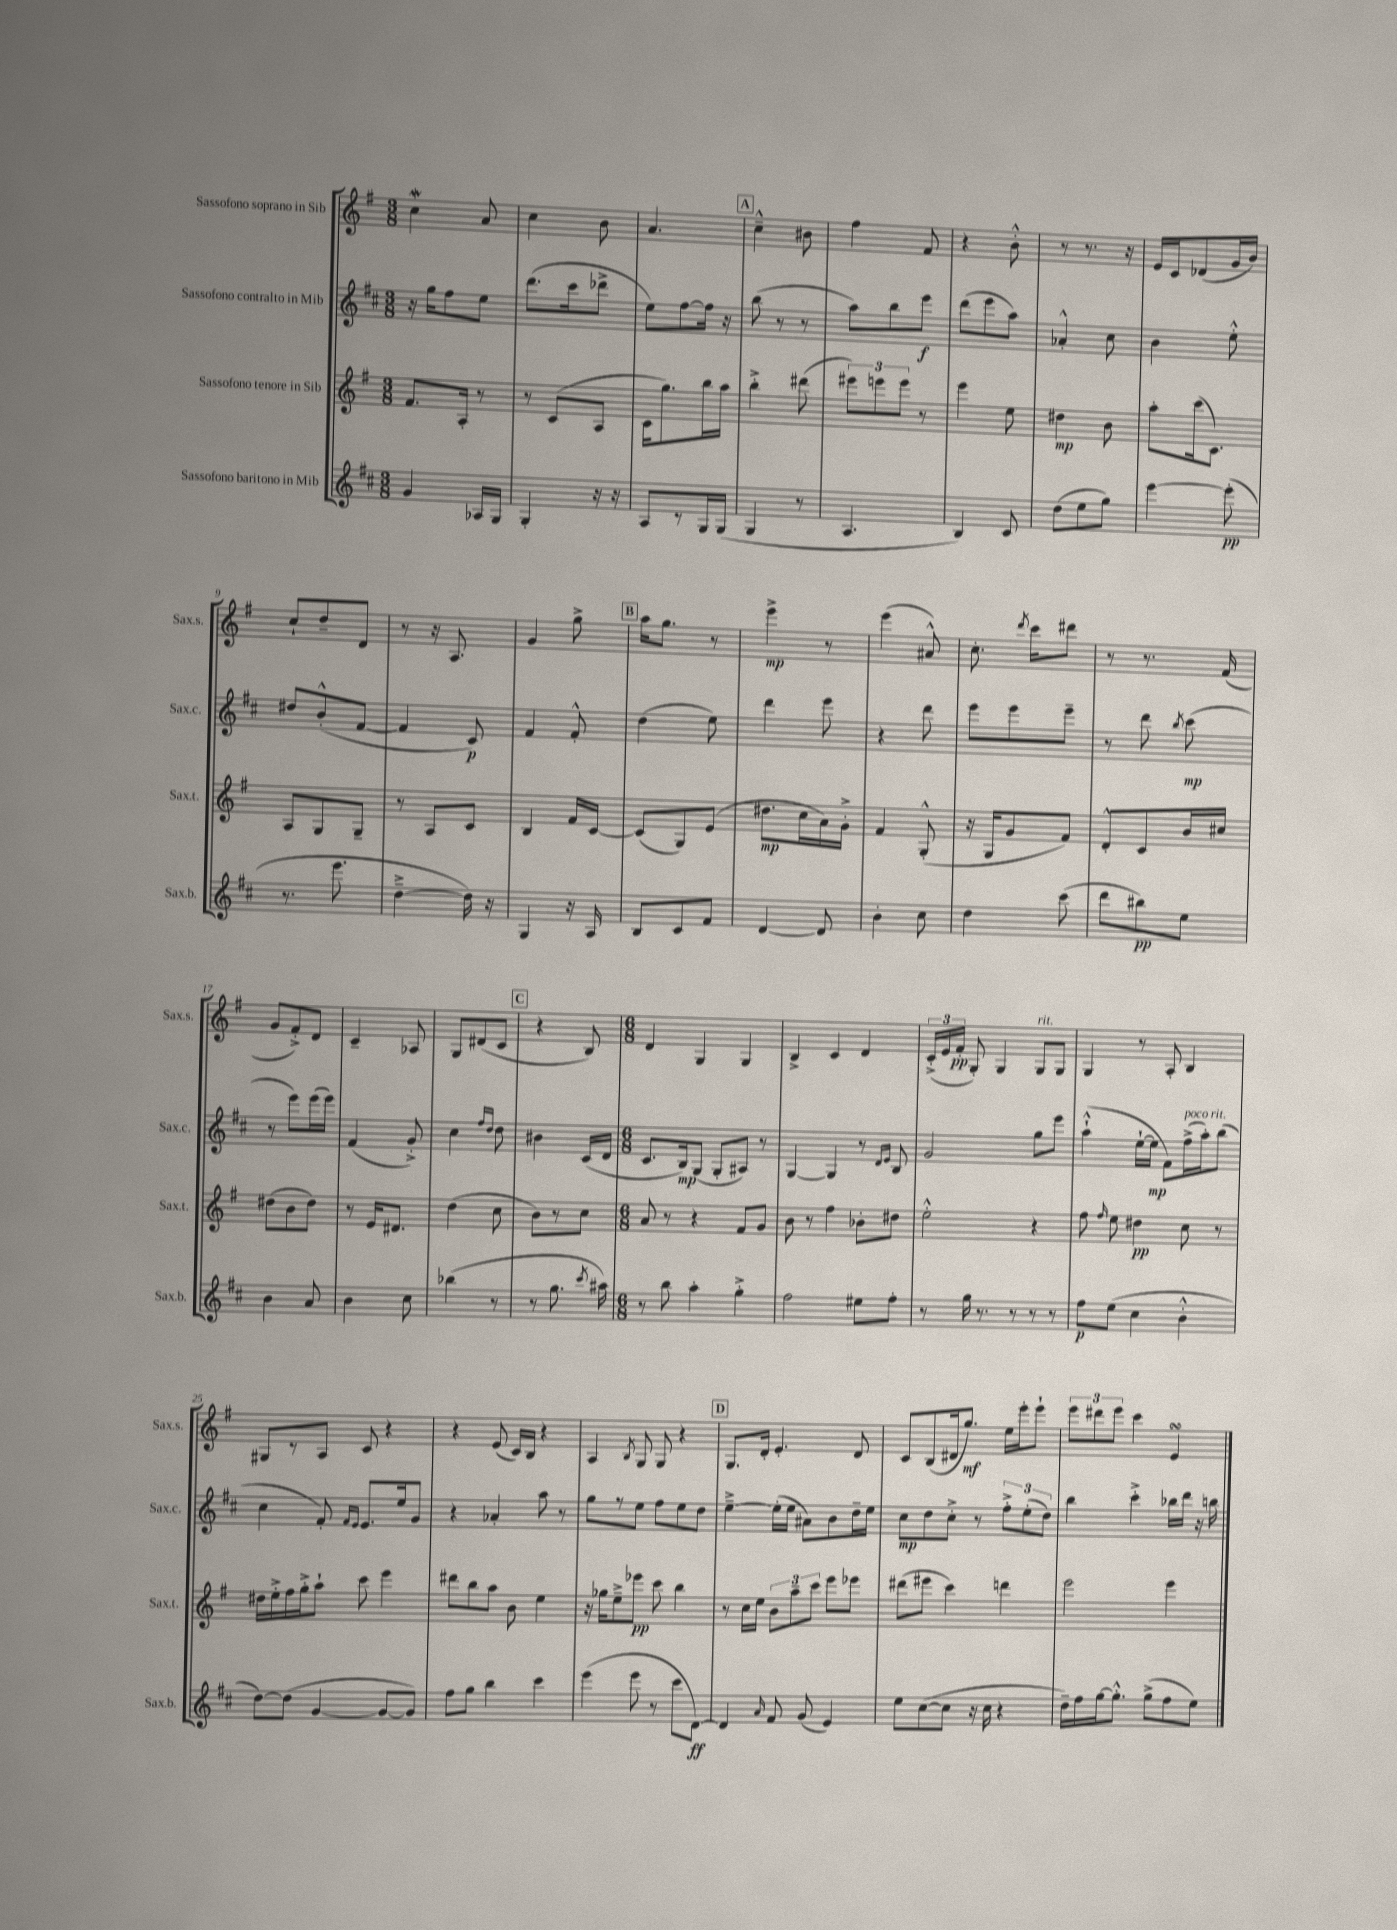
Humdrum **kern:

**kern	**kern	**kern	**kern
*staff4	*staff3	*staff2	*staff1
*clefG2	*clefG2	*clefG2	*clefG2
*k[f#c#]	*k[f#]	*k[f#c#]	*k[f#]
*M3/8	*M3/8	*M3/8	*M3/8
4g	8.f#	16r	4cc
.	.	16gg	.
.	.	8ff#	.
.	16A'	.	.
16A-	8r	8ee	8a
16G	.	.	.
=	=	=	=
4G'	8r	(8.ddd	4cc
.	(8c	.	.
.	.	16ccc#	.
16r	8A	8ddd-^	8b
16r	.	.	.
=	=	=	=
8A	16c	8ee)	4.a
.	8.gg)	.	.
8r	.	[8ff#	.
16G	16bb	16ff#]	.
(16G	16aa	16r	.
=	=	=	=
4G	4bb'^	(8bb	4cc~^^
.	.	8r	.
8r	(8ddd#	8r	8b#
=	=	=	=
4.A	12eee#)	8aa)	4ff#
.	12eee	.	.
.	.	8bb	.
.	12eee	.	.
.	8r	8eee	8f#
=	=	=	=
4B)	4eee	(8ddd	4r
.	.	8eee	.
8c#	8ee	8aa)	8b'^^
=	=	=	=
(8dd	4dd#	4a-'^^	8r
8ee	.	.	8.r
8gg)	8b	8cc#	.
.	.	.	16r
=	=	=	=
[4eee	8aa'	4b	16e
.	.	.	16c
.	(16ccc	.	(8d-
.	8.c)	.	.
(8eee']	.	8ee'^^	16g
.	.	.	16b)
=	=	=	=
8.r	8A	8dd#	8cc`
.	8G	(8b'^^	8dd~
8.eee	.	.	.
.	8G~	[8f#	8d
=	=	=	=
[4dd~^	8r	4f#]	8r
.	8A	.	16r
.	.	.	8.A
16dd])	8c	8c#)	.
16r	.	.	.
=	=	=	=
4G	4B	4f#	4g
16r	16f#	8f#'^^	8gg^
16A	[16c	.	.
=	=	=	=
8B	(8c]	(4dd	16aa
.	.	.	8.gg
8c#	8G)	.	.
8f#	(8e	8ee)	8r
=	=	=	=
[4d	8.dd#	4ddd	4eee^
.	16cc	.	.
8d]	16a)	8eee	8r
.	16g'^	.	.
=	=	=	=
4b'	4f#	4r	(4eee
8cc#	(8G'^^	8ddd	8a#^^)
=	=	=	=
4dd	16r	8eee	8.cc'
.	16G	.	.
.	8g	8eee	.
.	.	.	8qddd
.	.	.	16ccc
(8ccc#	8f#)	8eee~	8ddd#
=	=	=	=
8ddd	8d'^^	8r	8r
8bb#)	8c	8ddd	8.r
.	.	8qbb	.
8ee	16b	(8ccc#	.
.	16cc#	.	(16f#
=	=	=	=
4b	(8dd#	8r	8g
.	8b	8eee)	8f#'^)
8a	8dd#)	(16eee	8d
.	.	16eee)	.
=	=	=	=
4b	8r	(4f#	4c~
.	16e	.	.
.	8.d#	.	.
8cc#	.	8g'^)	8A-
=	=	=	=
(4bb-	(4dd	4cc#	8G
.	.	.	(8d#
.	.	16qqff#	.
.	.	16qqdd	.
8r	8cc	8dd	8c
=	=	=	=
8r	8b)	4b#	4r
8.gg	8r	.	.
.	8cc	(16c#	8B)
8qccc#	.	.	.
16aa#)	.	16d	.
=	=	=	=
*M6/8	*M6/8	*M6/8	*M6/8
8r	8a	8.c#	4d
8bb	8r	.	.
.	.	16B)	.
4aa'	4r	(8G	4G
.	.	8G'	.
4gg'^	8f#	8A#)	4G
.	8g	8r	.
=	=	=	=
2ff#	8b	[4G	4B^
.	8r	.	.
.	4ff#	4G]	4c
8ee#	8b-'	8r	4d
.	.	16qqd	.
.	.	16qqe	.
8ff#'	8dd#	8B	.
=	=	=	=
8r	2ee'^^	2g	(24c'^
.	.	.	24e
.	.	.	24f#'
16gg	.	.	8G')
8.r	.	.	.
.	.	.	4G
8r	.	.	.
8r	4r	8gg	8G
8r	.	8eee	8G
=	=	=	=
8ff#	8ff#	(4aa`^^	4G
.	16qqff#	.	.
(8ee	8ee	.	.
4cc#	4dd#	[16ee`	8r
.	.	16ee]	.
.	.	8f#)	8A'
4b'^^	8cc	(16ff#^	4B
.	.	16aa')	.
.	8r	(8bb	.
=	=	=	=
[8dd)	16dd#	4cc#	8G#
.	16ee'^	.	.
(8dd]	16ff#	.	8r
.	16gg'^	.	.
[4g	8aa`	8f#')	8A
.	.	16qqf#	.
.	.	16qqe	.
.	8ccc	8.e	8c
8g_	4eee	.	4r
.	.	16ee	.
8g])	.	8g	.
=	=	=	=
8ff#	8ddd#	4r	4r
8gg	8bb	.	.
4bb	8aa	4a-'	(8e
.	8b	.	16c)
.	.	.	16B
4ccc#	4ee	8aa	4r
.	.	8r	.
=	=	=	=
(4eee	16r	8gg	4A
.	16gg-	.	.
.	8ee~^	8r	.
.	.	.	8qB
8eee	8eee-	8ee	8G
8r	8ccc	8ff#	8G
8ccc#	4bb	8ee	4r
[8d)	.	8dd	.
=	=	=	=
4d]	8r	[4ee~^	8.G
.	16cc	.	.
.	16ee	.	16d'
16qqa	.	.	.
8f#	12b	(16ee']	4.e'
.	.	16ee	.
.	12aa~	.	.
(8g	.	8a#)	.
.	12ccc	.	.
4e)	8eee	8b	.
.	8eee-	16dd~	8d
.	.	16ee	.
=	=	=	=
8ee	(8ddd#	8cc#	8c
([8cc#	8eee#	8dd	(8B
8cc#]	4ccc)	8cc#'^	16d#
.	.	.	8.gg)
16r	.	8r	.
16cc#	.	.	.
4r	4ddd	12ff#'^	16ee
.	.	.	16eee'
.	.	(12ee'	.
.	.	.	8eee`
.	.	12dd)	.
=	=	=	=
16dd~)	2eee	4bb	12eee
16ff#	.	.	.
.	.	.	12ddd#
[16gg	.	.	.
.	.	.	12eee
8.gg'^^]	.	.	.
.	.	4ccc#'^	4ccc
(8gg^	.	.	.
8ff#	4eee	16bb-	4e
.	.	16ddd	.
8ee)	.	16r	.
.	.	16bb	.
==	==	==	==
*-	*-	*-	*-
